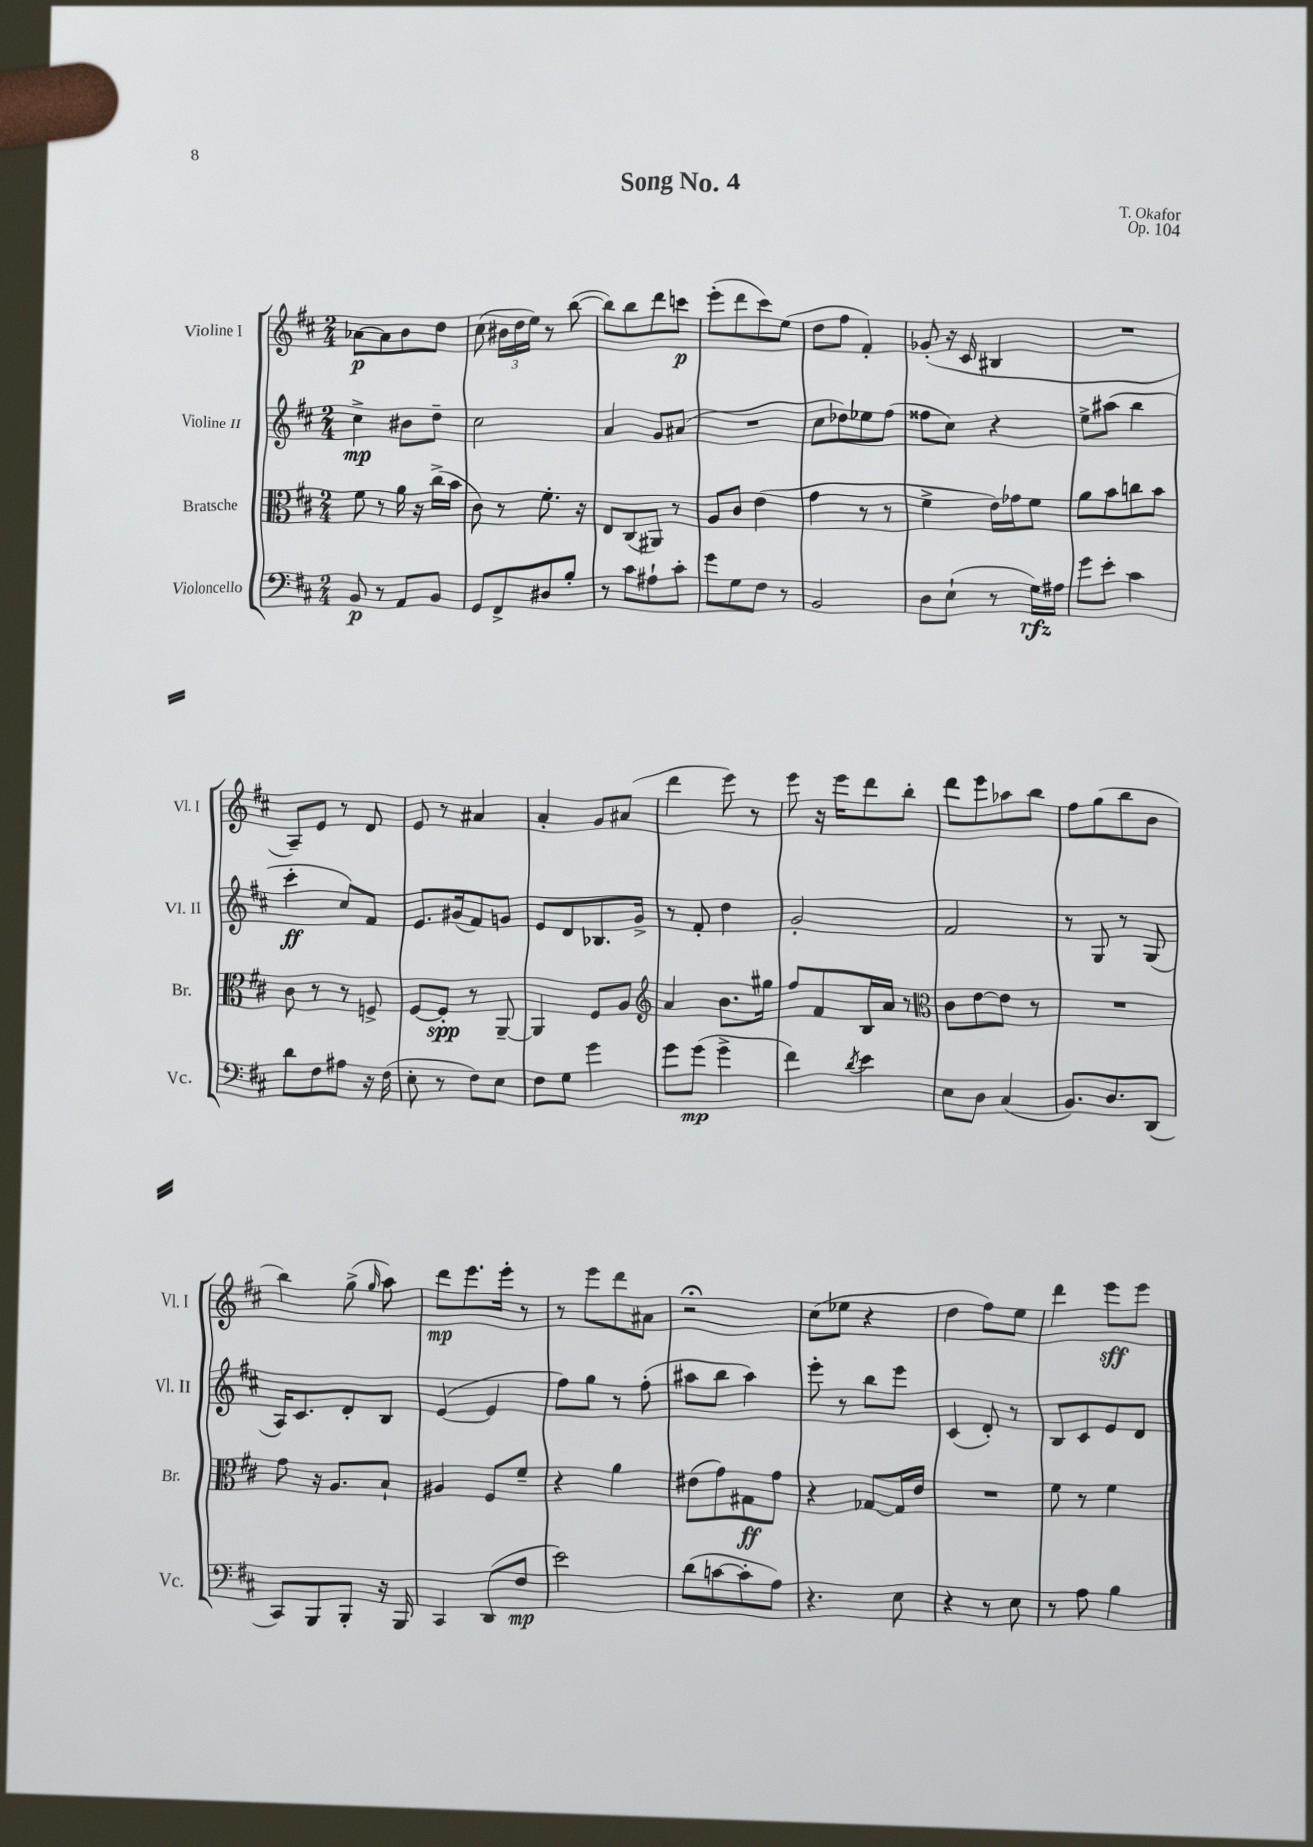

**kern	**kern	**kern	**kern
*staff4	*staff3	*staff2	*staff1
*clefF4	*clefC3	*clefG2	*clefG2
*k[f#c#]	*k[f#c#]	*k[f#c#]	*k[f#c#]
*M2/4	*M2/4	*M2/4	*M2/4
8BB/	8f#\	4cc#^\	[8a-\L
8r	8r	.	8a-\]
8AA/L	16a\	8b#\L	8b\
.	16r	.	.
8BB/J	(16cc#^\LL	8dd~\J	8dd\J
.	16b\JJ	.	.
=	=	=	=
8GG/L	8c#\)	2cc#\	(8cc#\
8FF#^/	8r	.	24b#\LL
.	.	.	24dd\
.	.	.	24ee\JJ)
8D#/	8.f#'\	.	8r
8B'/J	.	.	([8bb\
.	16r	.	.
=	=	=	=
8r	8E/L	4a/	8bb\]L)
8c#\L	(8C#/	.	8bb\
8A#`\	8AA#/J)	8g/L	8ddd\
8c#'\J	8r	(8a#/J	8ccc\J
=	=	=	=
8g\L	8A/L	2r	(8eee'\L
8G\	8c#/J	.	8ddd\
8F#\J	(4e\	.	8ccc#\)
8r	.	.	(8ee\J
=	=	=	=
2BB/	4g\	8cc#\L	8dd\L
.	.	8dd-\)	8ff#\J
.	8r	8ee-\	4f#'/)
.	8r	(8ff#\J	.
=	=	=	=
8D\L	4f#^\	8ff##\L	(8g-'/
(8E`\J	.	8cc#\J)	16r
.	.	.	16c#/
8r	16e\LL)	4r	4B#/
.	16g-\J	.	.
16G\LL)	8f#\J	.	.
16A#\JJ	.	.	.
=	=	=	=
8g\L	8a\L	8ee^\L	2r
8e'\J	8b\	(8aa#\J	.
4c#\	8cc\	4bb\	.
.	8b\J	.	.
=	=	=	=
8d\L	8c#\	4ccc#'\	8A~/L)
8F#\	8r	.	8e/J
8A#\J	8r	8cc#/L)	8r
16r	8F^/	8f#/J	8d/
(16F#\	.	.	.
=	=	=	=
8E'\	[8F#/L	8.e/L	8e/
8r	8F#'/]J	.	8r
.	.	(16g#/k	.
8F#\L)	8r	8f#/)	4a#/
8E\J	[8AA~/	8g/J	.
=	=	=	=
8F#\L	4AA/]	8e/L	4a'/
8G\J	.	8d/	.
4g\	8F#/L	8.B-/	8g/L
.	8A/J	.	(8a#/J
.	.	16g^/Jk	.
=	=	=	=
*	*clefG2	*	*
8g\L	4a/	8r	4ddd\
(8g\J	.	8f#'/	.
4g^\	8.b\L	4dd\	8eee\)
.	.	.	8r
.	16gg#\Jk	.	.
=	=	=	=
4f#\)	8ff#/L	2g'/	8eee\
.	8f#/	.	16r
.	.	.	16eee\LK
8qd/	.	.	.
4e\	16B/L	.	8ddd\
.	16a/JJ	.	.
.	8r	.	8bb'\J
=	=	=	=
*	*clefC3	*	*
8E\L	8c#\L	2f#/	8ddd\L
8D\J	[8e\	.	8eee\
(4C#/	8e\]J	.	8aa-\
.	8r	.	8bb\J
=	=	=	=
8.BB/L)	2r	8r	8ff#\L
.	.	8G/	(8gg\
8.D/	.	.	.
.	.	8r	8bb\
(8DD/J	.	(8G/	8b\J
=	=	=	=
8CC#/L)	8g\	16A/LK)	4bb\)
.	.	8.c#/	.
8BBB/	16r	.	.
.	8.A/L	.	.
8BBB'/J	.	8d'/	(8gg^\
.	.	.	16qqgg/
16r	8B`/J	8B/J	8aa\)
16BBB/	.	.	.
=	=	=	=
4CC#/	4A#/	([4e/	8ddd\L
.	.	.	8.eee\
(8DD/L	8F#/L	4e/]	.
.	.	.	16eee'\Jk
8F#/J	8f#~/J	.	8r
=	=	=	=
2e\)	4r	8ff#\L)	8r
.	.	8gg\J	8eee\L
.	4a\	8r	8ddd\
.	.	(8ff#'\	8a#\J
=	=	=	=
(8d\L	(8e#\L	8aa#\L	2r;
[8c\	8g\)	8bb\J	.
8c'\]	8G#\	4aa#\)	.
8A\J)	8g\J	.	.
=	=	=	=
4.r	4r	8eee'\	(8cc#\L
.	.	8r	8ee-\J
.	[8G-/L	8bb\L	4r
8E\	16G-/]L	8eee\J	.
.	16e/JJ	.	.
=	=	=	=
4r	2r	(4c#/	4dd\
8r	.	8d'/)	8ff#\L)
8E\	.	8r	8ee\J
=	=	=	=
8r	8f#\	8B/L	4ddd\
8A\	8r	8c#/	.
4B\	4f#\	8e/	8eee\L
.	.	8d/J	8eee\J
==	==	==	==
*-	*-	*-	*-
